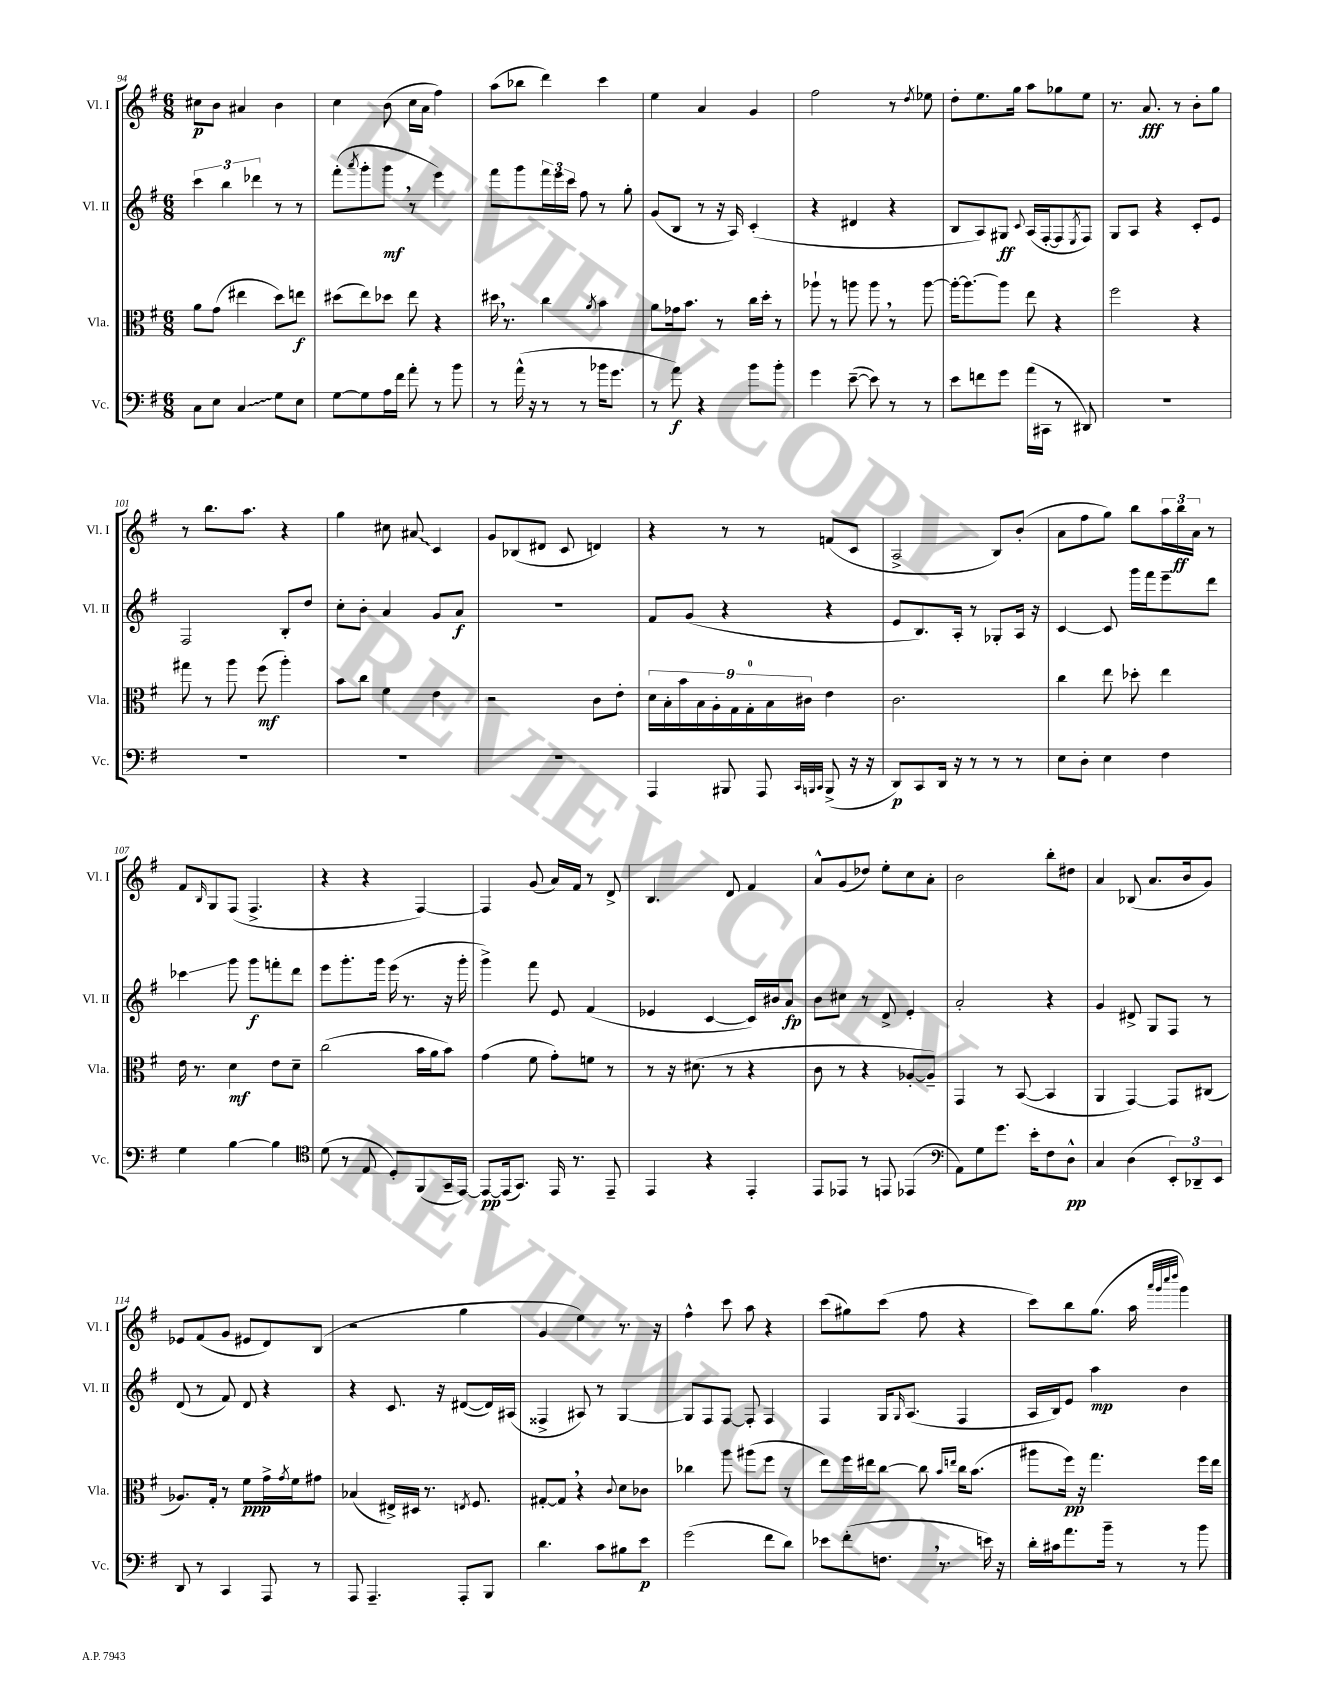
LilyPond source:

<<
\new StaffGroup <<
\new Staff = "s0" \with { instrumentName = "Vl. I" shortInstrumentName = "Vl. I" } {
    \clef treble \key g \major \numericTimeSignature \time 6/8
    cis''8\p b'8 ais'4 b'4 |
    c''4 b'8( c''16 a'16 fis''4) |
    a''8( bes''8 d'''4) c'''4 |
    e''4 a'4 g'4 |
    fis''2 r8 \acciaccatura { d''8 } ees''8 |
    d''8-. e''8. g''16 a''8 ges''8 e''8 |
    r8. a'8.\fff r8 b'8-. g''8 |
    r8 b''8. a''8. r4 |
    g''4 cis''8 \once \override Glissando.style = #'zigzag ais'8\glissando c'4 |
    g'8 bes8( dis'8 c'8 d'4) |
    r4 r8 r8 f'8( c'8 |
    a2-> b8) b'8-.( |
    a'8 fis''8 g''8) b''8 \tuplet 3/2 { a''16 b''16\ff a'16 } r8 |
    fis'8 \grace { b16 } g8 fis8( fis4.-> |
    r4 r4 fis4~) |
    fis4 g'8( a'16) fis'16 r8 d'8-> |
    b4. d'8 fis'4 |
    a'8-^ g'8( des''8) e''8-. c''8 a'8-. |
    b'2 b''8-. dis''8 |
    a'4 bes8( a'8. b'16 g'8) |
    ees'8 fis'8( g'8 eis'8 d'8) b8( |
    r2 g''4 |
    g'4 e''4) r8. r16 |
    fis''4-^ c'''8 a''8 r4 |
    c'''8( gis''8) c'''8( fis''8 r4 |
    c'''8) b''8 g''8.( a''16 \grace { a'''32 g'''32 c''''32 d''''32 } g'''4) \bar "|." |
}
\new Staff = "s1" \with { instrumentName = "Vl. II" shortInstrumentName = "Vl. II" } {
    \clef treble \key g \major \numericTimeSignature \time 6/8
    \tuplet 3/2 { c'''4 b''4 des'''4 } r8 r8 |
    fis'''8-.( \acciaccatura { a'''8 } g'''8-. g'''8\mf \breathe r8 e'''4) |
    fis'''8 g'''8 \tuplet 3/2 { fis'''16 e'''16 c'''16 } fis''8 r8 g''8-. |
    g'8( b8 r8 r16 a16) c'4-.( |
    r4 dis'4 r4 |
    b8 a8) gis8\ff \appoggiatura { c'8 } a16( fis16~-. fis8 \acciaccatura { e8 } fis8) |
    g8 a8 r4 c'8-. e'8 |
    fis2 b8-. d''8 |
    c''8-. b'8-. a'4 g'8 a'8\f |
    R2. |
    fis'8 g'8( r4 r4 |
    e'8 b8.) a16-. r8 ges8-. a16 r16 |
    c'4~ c'8 g'''16 fis'''16 e'''8-- d'''8 |
    ces'''4\glissando g'''8 g'''8\f f'''8-. d'''8 |
    e'''8 g'''8.-. g'''16 e'''16( r8. r16 g'''16-. |
    g'''4->) fis'''8 e'8 fis'4( |
    ees'4 c'4~ c'16) bis'16 a'8\fp |
    b'8 cis''8 r8 d'8-> e'4-. |
    a'2-. r4 |
    g'4 dis'8-> g8 fis8 r8 |
    d'8( r8 fis'8) d'8 r4 |
    r4 c'8. r16 dis'8~( dis'16) ais16( |
    fisis4-> ais8) r8 g4~ |
    g8 fis8 fis8~ fis8-. fis4 |
    fis4 g16 \grace { g16 } a8.( fis4 |
    a16 b16) e'8 a''4\mp b'4 \bar "|." |
}
\new Staff = "s2" \with { instrumentName = "Vla." shortInstrumentName = "Vla." } {
    \clef alto \key g \major \numericTimeSignature \time 6/8
    a'8 g'8( eis''4 d''8) e''8\f |
    dis''8( e''8) des''8 e''8 r4 |
    dis''16 \breathe r8. c''4 \acciaccatura { a'8 } b'4 |
    a'8 ges'16 b'8. r8 c''16 d''16-. r8 |
    aes''8-! r8 a''8 a''8 \breathe r8 a''8~ |
    a''16~-. a''8.~ a''8 e''8 r4 |
    fis''2 r4 |
    gis''8 r8 a''8 fis''8\mf( a''4-.) |
    b'8 c''8 fis'4 e'4 |
    r2 c'8 e'8-. |
    \tuplet 9/8 { d'16 b16-. b'16 b16 a16-. g16 g16-0-. b16 cis'16 } e'4 |
    c'2. |
    c''4 e''8 des''8-. e''4 |
    e'16 r8. d'4\mf e'8 d'8-- |
    c''2( b'16 a'16 b'8) |
    g'4( fis'8 g'8-.) f'8 r8 |
    r8 r16 dis'8.( r8 r4 |
    c'8 r8 r4 aes8~-. aes8--) |
    g,4 r8 b,8~( b,4 |
    a,4 g,4~) g,8 cis8( |
    aes8.) g16-. r8 fis'8\ppp g'16-> \acciaccatura { g'8 } fis'16 gis'8 |
    bes4( eis16->) dis16 r8. \acciaccatura { e8 } fis8. |
    gis8~-. gis8 \breathe r4 \appoggiatura { c'8 } d'8 ces'8 |
    ces''4 a''8 ais''8( fis''8 r8 |
    e''8) fis''16 eis''16 c''8~ c''8 \grace { b'16 e''16 } c''16 b'8.( |
    ais''8 fis''16\pp) r16 g''4. fis''16 e''16 \bar "|." |
}
\new Staff = "s3" \with { instrumentName = "Vc." shortInstrumentName = "Vc." } {
    \clef bass \key g \major \numericTimeSignature \time 6/8
    c8 e8 \once \override Glissando.style = #'zigzag c4\glissando g8 e8 |
    g8~ g8 a16 fis'16 a'8-. r8 b'8 |
    r8 a'16-^( r16 r8 r8 bes'16 g'8. |
    r8 a'8\f) r4 b'8 b'8-. |
    g'4 e'8~--( e'8) r8 r8 |
    e'8 f'8 g'8 a'16( cis,16 r8 dis,8) |
    R2. |
    R2. |
    R2. |
    R2. |
    a,,4 bis,,8 a,,8 \grace { c,32 b,,32 c,32 } b,,8->( r16 r16 |
    d,8\p) c,8 d,16 r16 r8 r8 r8 |
    e8 d8-. e4 fis4 |
    g4 b4~ b4 |
    \clef tenor d'8( r8 e8 d8-.) fis,8( g,16-- e,16~) |
    e,8~\pp e,16( g,8.) e,16 r8. e,8-- |
    e,4 r4 e,4-. |
    e,8 ees,8 r8 e,8 ees,4( |
    \clef bass a,8) g8 g'8. e'16-. fis8 d8-^\pp |
    c4 d4( \tuplet 3/2 { e,8-.) des,8-- e,8 } |
    d,8 r8 c,4 a,,8 r8 |
    a,,8 a,,4.-- a,,8-. b,,8 |
    d'4. c'8 bis8 e'8\p |
    g'2( fis'8 d'8) |
    ees'8 fis'8-.( f8. \breathe r8. e'16) r16 |
    d'16-. cis'16 a'8. b'16-- r8 r8 b'8 \bar "|." |
}
>>
>>
\layout { \context { \Score currentBarNumber = #94 } }
